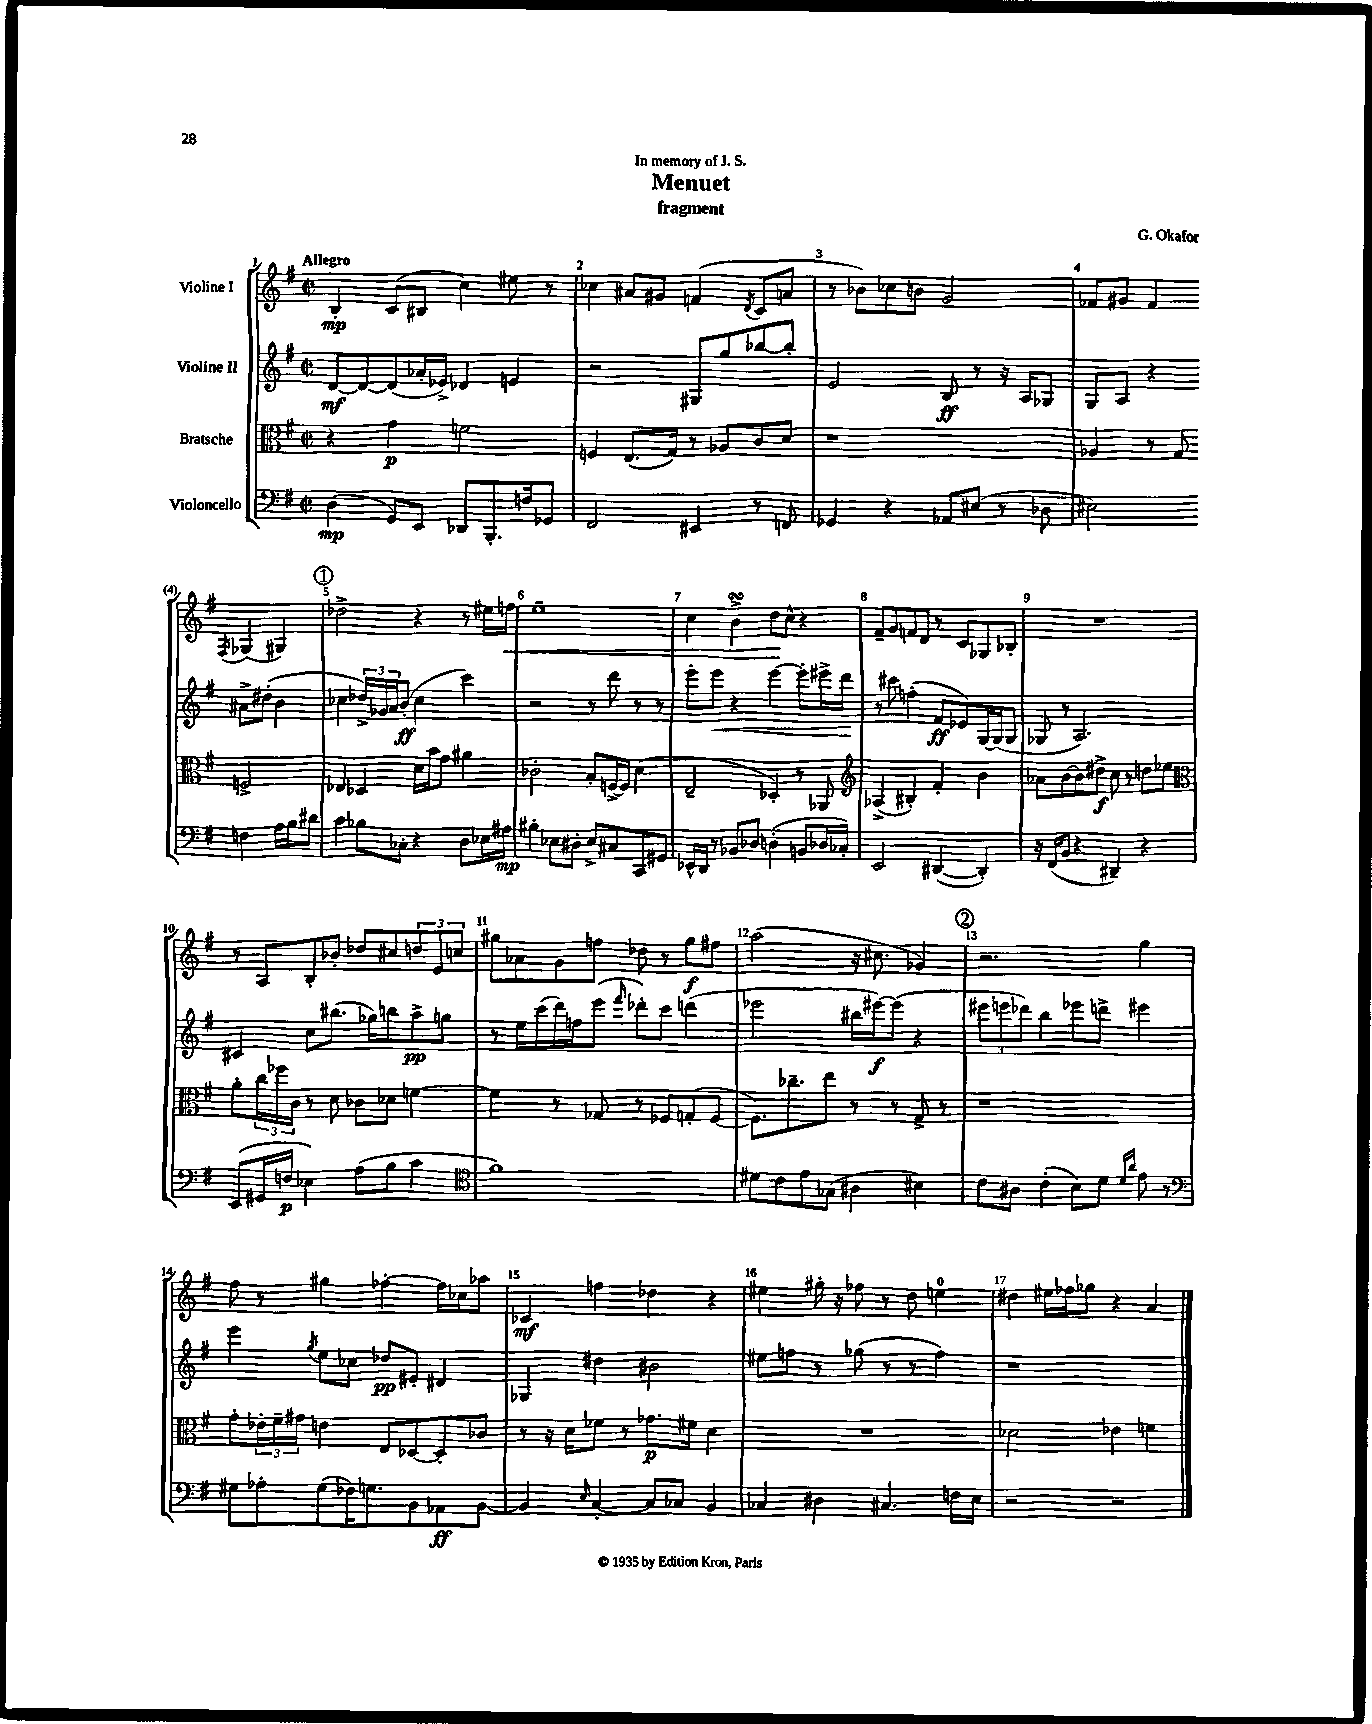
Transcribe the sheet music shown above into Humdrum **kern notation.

**kern	**kern	**kern	**kern
*staff4	*staff3	*staff2	*staff1
*clefF4	*clefC3	*clefG2	*clefG2
*k[f#]	*k[f#]	*k[f#]	*k[f#]
*M2/2	*M2/2	*M2/2	*M2/2
*met(c|)	*met(c|)	*met(c|)	*met(c|)
(4D	4r	[8d	4B'
.	.	8d_	.
8GG)	4g	(8d]	(8c
8EE	.	16a-'	8B#
.	.	16e-^)	.
8DD-	2f	4d-	4cc)
8.BBB'	.	.	.
.	.	4e	8ee#
16F	.	.	.
8GG-	.	.	8r
=	=	=	=
2FF#	4F	2r	4cc-
.	(8.E	.	8a#
.	.	.	8g#
.	16G)	.	.
4EE#	8r	8G#	(4f
.	8A-	8gg	.
.	.	.	8qd
8r	8c	[8bb-	8c
8FF	8d	8bb-']	8a
=	=	=	=
4GG-	1r	2e	8r
.	.	.	8b-)
4r	.	.	8cc-
.	.	.	8b
8AA-	.	8B	2g
(8E#	.	8r	.
8r	.	16r	.
.	.	16A	.
8D-	.	8G-	.
=	=	=	=
2E#)	4A-	8G	8f-
.	.	8A	8g#
.	8r	4r	4f-
.	8G	.	.
.	.	.	8qF#
4F	2F^	8a#^	(4G-
.	.	(8dd#'	.
16A	.	4b	4G#)
16B	.	.	.
8d#	.	.	.
=	=	=	=
4c	4E-	4cc-	2dd-^
8B-	4D-	24dd-^)	.
.	.	24g-	.
.	.	24a	.
8C-'	.	(8b'	.
4r	16d	4cc-	4r
.	16b	.	.
.	8g	.	.
8D	4a#	4ccc)	8r
16E-	.	.	16ee#
16A#	.	.	16ff
=	=	=	=
4B#'	2c-'	2r	1ee~
8E-	.	.	.
8D#'	.	.	.
8E-^	8B'	8r	.
8C#	[16F^	8ddd	.
.	16F]	.	.
8CC	(4d	8r	.
8GG#	.	8r	.
=	=	=	=
16EE-^^	2E~	8eee'	4cc
16DD	.	.	.
8r	.	8eee	.
8BB-	.	4r	4b^
8D-	.	.	.
(4D'	4D-')	[4eee	8dd
.	.	.	8cc^^
8BB	8r	8eee']	4r
16D-	8AA-	16eee#^	.
16C-')	.	16ddd	.
=	=	=	=
*	*clefG2	*	*
2EE	(4A-^	8r	8f#~
.	.	8ccc#	8g
.	4B#')	(4ff'	8f
.	.	.	8d
([4DD#	4f#'	8f#	8r
.	.	8e-)	8c
4DD#'])	4b	[16G	8G-
.	.	(16G]	.
.	.	8G	8B-'
=	=	=	=
16r	8a-	8G-	1r
(16FF#	.	.	.
8BB	[8b	8r	.
4r	8b]	2.A)	.
.	8dd#^	.	.
4DD#~)	8cc	.	.
.	8r	.	.
4r	8dd	.	.
.	8ee-	.	.
=	=	=	=
*	*clefC3	*	*
(8EE	8a'	4c#	8r
16GG#	24cc	.	8A
.	24ff-	.	.
16F	.	.	.
.	24c	.	.
4E-)	8r	8cc	8B'
.	8d	(8.bb#	8b-'
(8A	8c-	.	8dd-
.	.	16gg-)	.
8B	8d-	8bb	8cc#
4c	[4f	8aa^	12dd
.	.	.	12e
.	.	8gg	.
.	.	.	12cc
=	=	=	=
*clefC4	*	*	*
1f#)	4f]	8r	8gg#
.	.	16ee	8a-
.	.	(16ccc	.
.	8r	16ddd)	8g
.	.	16ff	.
.	8G-	(8eee	8ff
.	.	16qqfff#	.
.	8r	8ddd-')	8dd-
.	8F-	8ccc	8r
.	(8G'	(4ddd	8gg#
.	[8F-	.	8ff#
=	=	=	=
8d#	8.F-])	2eee-	(2aa
8c	.	.	.
.	8.cc-~	.	.
8e	.	.	.
(8G-	8ee	.	.
4A#	8r	16bb#	16r
.	.	[16eee#)	8.cc#
.	8r	(8eee#]	.
4B#)	8G^	4r	4g-)
.	8r	.	.
=	=	=	=
8c	1r	12eee#	2.r
.	.	12eee	.
8A#	.	.	.
.	.	12ddd-)	.
(4c'	.	4bb	.
8B)	.	8eee-	.
8d	.	8ddd^	.
16qqd	.	.	.
16qqa	.	.	.
8e	.	4eee#	4gg
8r	.	.	.
=	=	=	=
*clefF4	*	*	*
8G#	8g'	4eee	8ff#
8A-'	24e-'	.	8r
.	24f#~	.	.
.	24g#	.	.
.	.	8qgg	.
(8G#	4e	8ee	4gg#
16F-)	.	8cc-	.
8.G	.	.	.
.	8E	8dd-	[4ff-'
8BB	[8D-	8e#'	.
8AA-	8D-']	4d#	16ff-]
.	.	.	16cc-
[8BB	8c-	.	8aa-
=	=	=	=
4BB]	8r	4G-	4c-
.	16r	.	.
.	16d	.	.
16qqE	.	.	.
[4C'	8f-	4dd#	4ff
.	8r	.	.
8C]	8.g-	2b#	4dd-
8C-	.	.	.
.	16f#	.	.
4BB	4d	.	4r
=	=	=	=
4C-	1r	8ee#	4ee#
.	.	8ff	.
4D#	.	8r	16gg#'
.	.	.	16r
.	.	(8gg-	8ff-
4.C#	.	8r	8r
.	.	8r	8dd
.	.	4ff)	4ee
16F	.	.	.
16E	.	.	.
=	=	=	=
2r	2d-	1r	4dd#
.	.	.	16ee#
.	.	.	16ff-
.	.	.	8gg-
2r	4e-	.	4r
.	4f	.	4a
==	==	==	==
*-	*-	*-	*-
